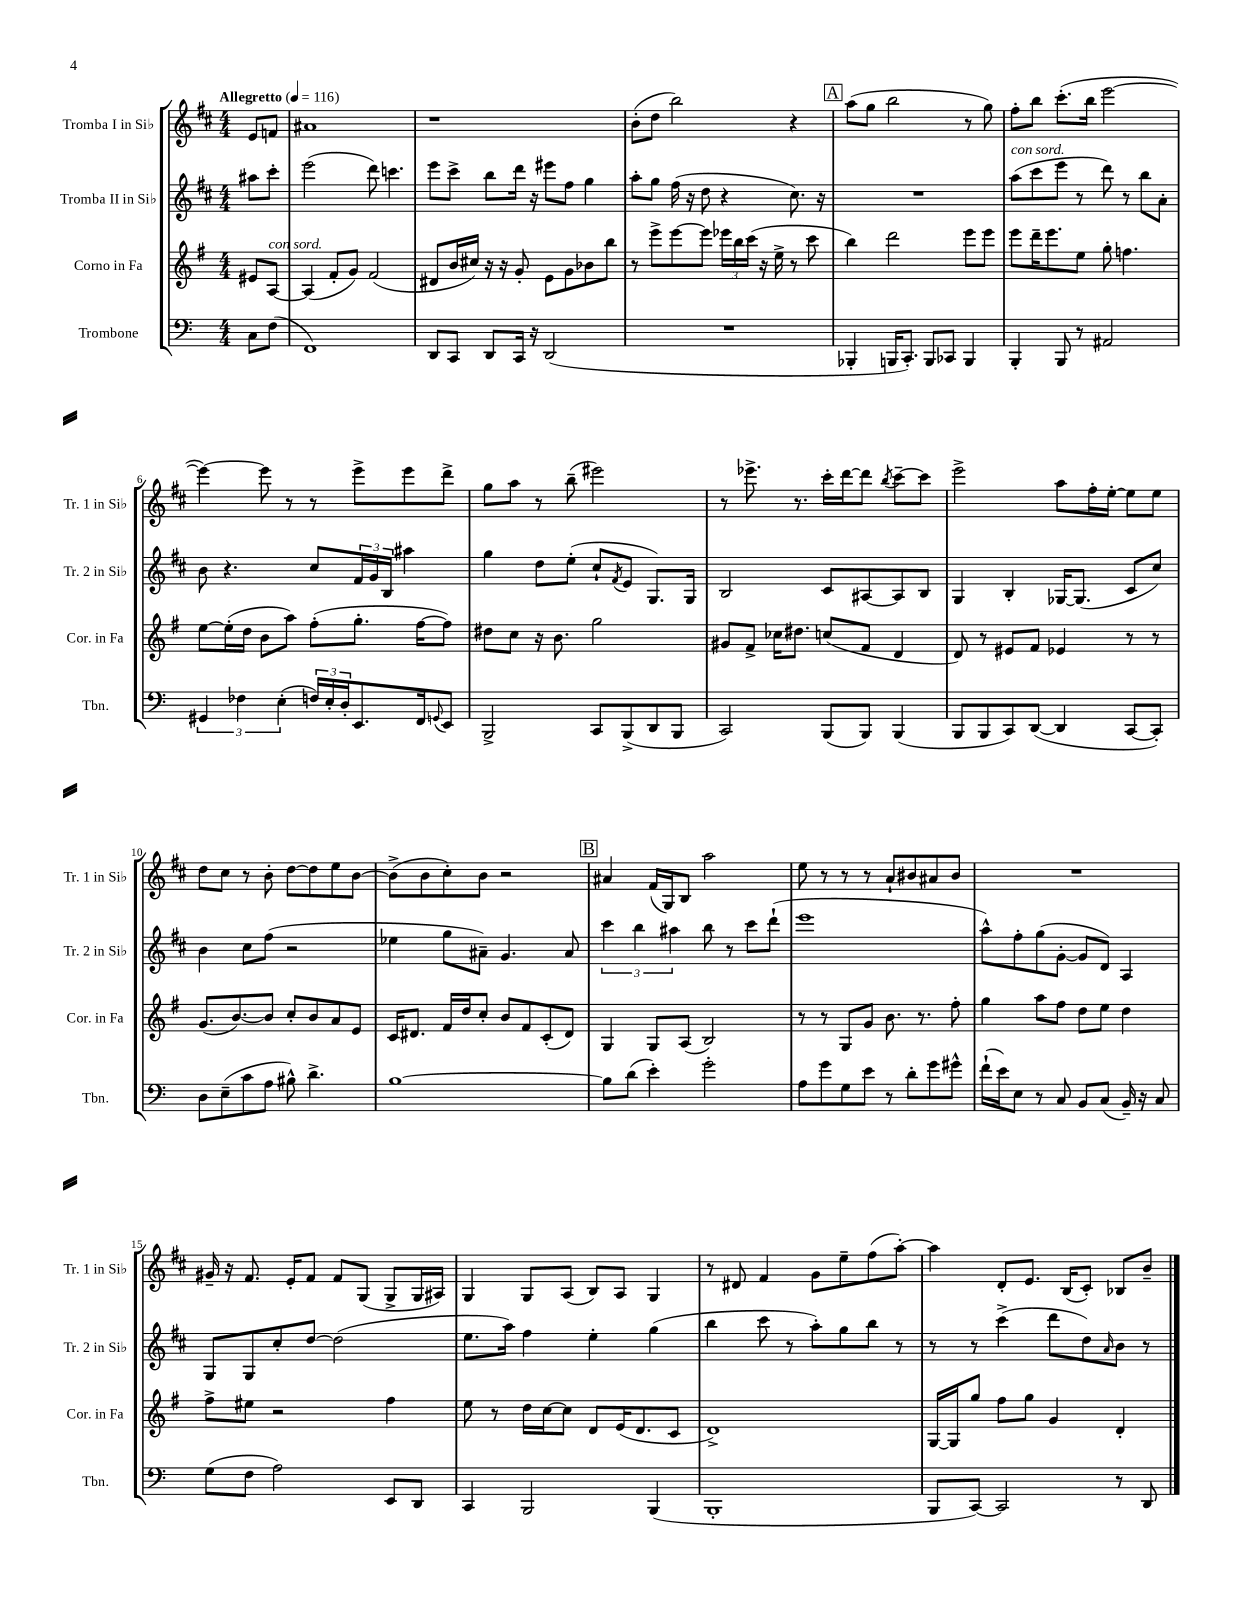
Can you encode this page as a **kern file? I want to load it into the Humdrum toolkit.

**kern	**kern	**kern	**kern
*staff4	*staff3	*staff2	*staff1
*clefF4	*clefG2	*clefG2	*clefG2
*k[]	*k[f#]	*k[f#c#]	*k[f#c#]
*M4/4	*M4/4	*M4/4	*M4/4
*MM116	*MM116	*MM116	*MM116
8C	8e#	8aa#	8e
(8F	[8A	8ccc#'	8f
=	=	=	=
1FF)	(4A]	(2eee	1a#
.	8f#'	.	.
.	8g)	.	.
.	(2f#	8ddd)	.
.	.	4.ccc	.
=	=	=	=
8DD	8d#	8eee	1r
8CC	16b	8ccc#^	.
.	16cc#)	.	.
8DD	16r	8bb	.
.	16r	.	.
16CC	8g'	16ddd	.
16r	.	16r	.
(2DD	8e	8eee#	.
.	8g	8ff#	.
.	8b-	4gg	.
.	8bb	.	.
=	=	=	=
1r	8r	8aa'	(8b'
.	8eee^	8gg	8dd
.	[8eee	(16ff#	2bb)
.	.	16r	.
.	8eee]	8dd	.
.	24eee-	4r	.
.	24bb	.	.
.	(24ccc	.	.
.	16r	.	.
.	16ee^	.	.
.	8r	8.cc#)	4r
.	8ccc	.	.
.	.	16r	.
=	=	=	=
4BBB-'	4bb)	1r	(8aa
.	.	.	8gg
16BBB	2ddd	.	2bb
8.CC')	.	.	.
8BBB	.	.	.
8CC-	.	.	.
4BBB	8eee	.	8r
.	8eee	.	8gg)
=	=	=	=
4BBB'	8eee	(8aa	8ff#'
.	16ddd~	8ccc#	8bb
.	8.eee	.	.
8BBB	.	8eee	(8.ccc#'
8r	8ee	8r	.
.	.	.	16bb
2AA#	8gg'	8ddd)	[2eee
.	4.ff	8r	.
.	.	8bb	.
.	.	8a'	.
=	=	=	=
6GG#	[8ee	8b	4eee_)
.	(16ee']	4.r	.
6F-	.	.	.
.	16dd	.	.
.	8b	.	8eee]
(6E'	.	.	.
.	8aa)	.	8r
24F)	(8ff#'	8cc#	8r
24E'	.	.	.
24D'	.	.	.
8.EE	8.gg'	24f#	8eee^
.	.	24g	.
.	.	24B	.
.	.	4aa#	8eee
16FF	[16ff#	.	.
8qqGG	.	.	.
8EE	8ff#])	.	8ddd^
=	=	=	=
2BBB^	8dd#	4gg	8gg
.	8cc	.	8aa
.	16r	8dd	8r
.	8.b	.	.
.	.	(8ee'	(8bb~
8CC	2gg	8cc#`	2eee#)
.	.	8qf#	.
(8BBB^	.	8e	.
8DD	.	8.G)	.
8BBB	.	.	.
.	.	16G	.
=	=	=	=
2CC)	8g#	2B	8r
.	8f#^	.	8.eee-^
.	16cc-	.	.
.	8.dd#	.	8.r
(8BBB	(8cc	8c#	16ccc#'
.	.	.	[16ddd
8BBB)	8f#	[8A#	8ddd]
.	.	.	8qbb
(4BBB	4d	8A#]	[8ccc#~
.	.	8B	8ccc#]
=	=	=	=
8BBB	8d)	4G	2eee^
8BBB	8r	.	.
8CC)	8e#	4B'	.
([8DD	8f#	.	.
4DD]	4e-	[16G-	8aa
.	.	(8.G-]	.
.	.	.	16ff#'
.	.	.	[16ee'
[8CC	8r	8c#	8ee]
8CC'])	8r	8cc#)	8ee
=	=	=	=
8D	(8.g	4b	8dd
(8E~	.	.	8cc#
.	[8.b)	.	.
8c	.	8cc#	8r
8A	8b]	(8ff#	8b'
8B#^^)	8cc'	2r	[8dd
4.d^	8b	.	8dd]
.	8a	.	8ee
.	8e	.	[8b
=	=	=	=
[1B	16c	4ee-	(8b^]
.	8.d#	.	.
.	.	.	8b
.	16f#	8gg	8cc#')
.	16dd	.	.
.	8cc'	8a#~)	8b
.	8b	4.g	2r
.	8f#	.	.
.	(8c'	.	.
.	8d#)	8a#	.
=	=	=	=
8B]	4G	6ccc#	4a#
(8d	.	.	.
.	.	6bb	.
4e')	8G	.	(16f#
.	.	.	16G)
.	.	6aa#	.
.	(8A	.	8B
2g'	2B)	8bb	2aa
.	.	8r	.
.	.	8ccc#	.
.	.	(8ddd`	.
=	=	=	=
8A	8r	1eee	8ee
8g	8r	.	8r
8G	8G	.	8r
8e	8g	.	8r
8r	8.b	.	8a`
8d'	.	.	8b#
.	8.r	.	.
8g	.	.	8a#
8g#^^	8ff#'	.	8b#
=	=	=	=
(16f`	4gg	8aa^^)	1r
16e)	.	.	.
8E	.	8ff#'	.
8r	8aa	(8gg	.
8C	8ff#	[8g'	.
8BB	8dd	8g]	.
(8C	8ee	8d)	.
16BB~)	4dd	4A	.
16r	.	.	.
8C	.	.	.
=	=	=	=
(8G	8ff#^	8G	16g#~
.	.	.	16r
8F	8ee#	8G	8.f#
2A)	2r	8cc#'	.
.	.	.	16e'
.	.	[8dd	8f#
.	.	(2dd]	8f#
.	.	.	(8G
8EE	4ff#	.	8G^
8DD	.	.	16G
.	.	.	16A#)
=	=	=	=
4CC	8ee	8.ee	4G
.	8r	.	.
.	.	16aa)	.
2BBB	16dd	4ff#	8G
.	[16cc	.	.
.	8cc]	.	(8A
.	8d	4ee'	8B)
.	(16e	.	8A
.	8.d	.	.
(4BBB	.	(4gg	4G
.	8c	.	.
=	=	=	=
1BBB'	1d^)	4bb	8r
.	.	.	8d#
.	.	8ccc#	4f#
.	.	8r	.
.	.	8aa')	8g
.	.	8gg	8ee~
.	.	8bb	(8ff#
.	.	8r	[8aa')
=	=	=	=
8BBB	[16G	8r	4aa]
.	16G]	.	.
[8CC)	8gg	8r	.
2CC]	8ff#	(4ccc#^	8d'
.	8gg	.	8.e
.	4g	8ddd	.
.	.	.	(16B
.	.	8dd)	8c#')
.	.	16qqa	.
8r	4d'	8b	8B-
8DD	.	8r	8b~
==	==	==	==
*-	*-	*-	*-
